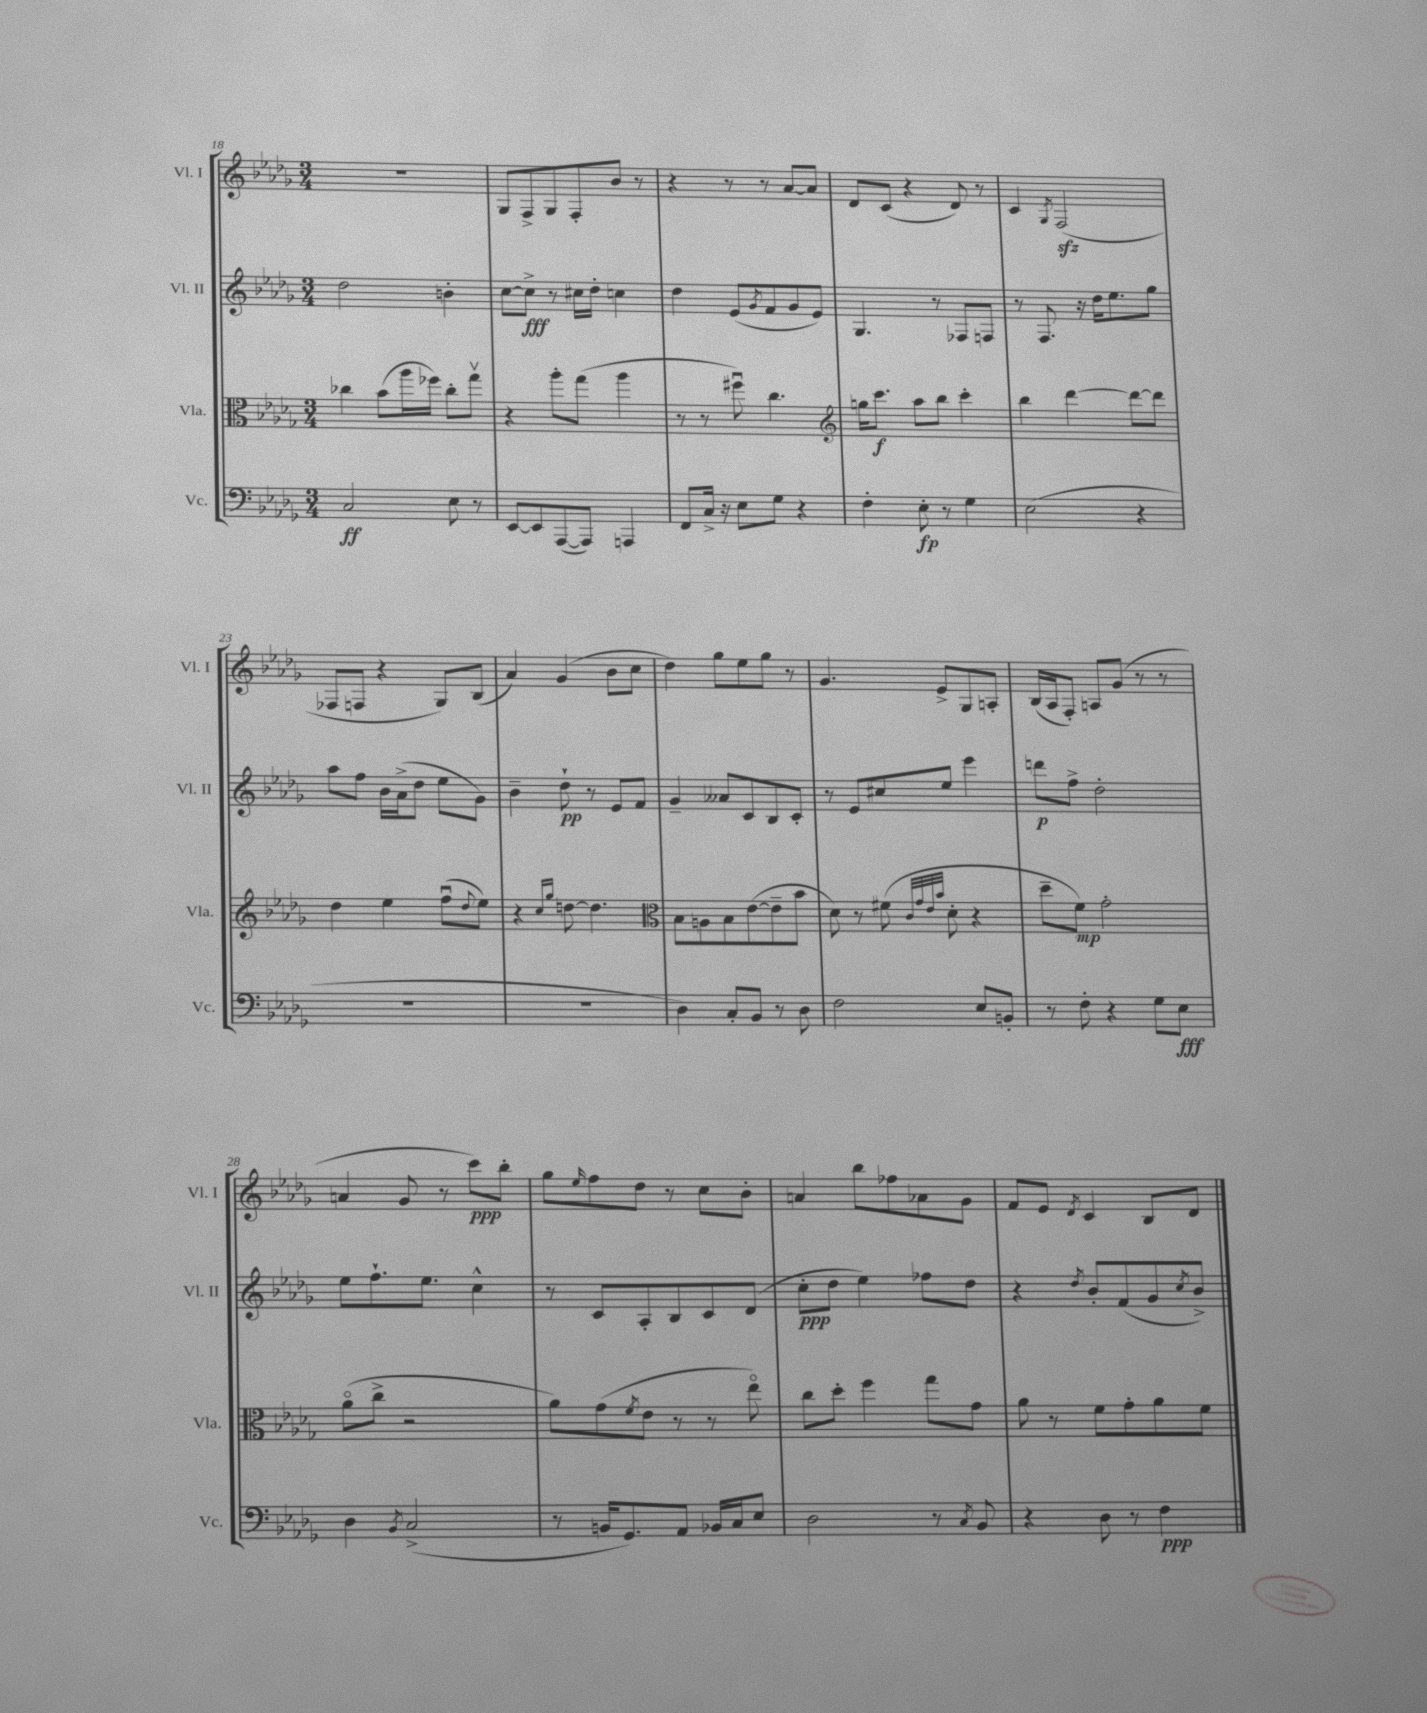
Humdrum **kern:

**kern	**kern	**kern	**kern
*staff4	*staff3	*staff2	*staff1
*clefF4	*clefC3	*clefG2	*clefG2
*k[b-e-a-d-g-]	*k[b-e-a-d-g-]	*k[b-e-a-d-g-]	*k[b-e-a-d-g-]
*M3/4	*M3/4	*M3/4	*M3/4
2C	4cc-	2dd-	2.r
.	(8b-	.	.
.	16aa-	.	.
.	16ff-)	.	.
8E-	8cc-'	4b'	.
8r	8gg-v	.	.
=	=	=	=
[8EE-	4r	[8cc	8G-
8EE-]	.	8cc^]	8F^
([8AAA-	8aa-'	8r	8G-
8AAA-])	(8gg-	16cc#	8F'
.	.	16dd-'	.
4AAA	4aa-	4cc	8b-
.	.	.	8r
=	=	=	=
8FF	8r	4dd-	4r
16C^	8r	.	.
16r	.	.	.
8E-	8ff#u)	(8e-	8r
.	.	8qg-	.
8G-	4.cc	8f	8r
4r	.	8g-	[8a-
.	.	8e-)	8a-]
=	=	=	=
*	*clefG2	*	*
4F'	16gg	4.G-	8d-
.	8.ccc	.	.
.	.	.	(8c
8E-'	8aa-	.	4r
8r	8bb-	8r	.
4G-	4ccc'	8F-	8d-)
.	.	8F	8r
=	=	=	=
(2E-	4bb-	8r	4c
.	.	8.F	.
.	.	.	8qG-
.	[4ddd-	.	(2F
.	.	16r	.
.	.	16dd-	.
.	.	8.ee-	.
4r	8ddd-_	.	.
.	8ddd-]	8gg-	.
=	=	=	=
2.r	4dd-	8aa-	8F-
.	.	8ff	8F
.	4ee-	16b-	4r
.	.	(16a-^	.
.	.	8dd-	.
.	(8ffu	8ee-	8G-)
.	8qqdd-	.	.
.	8ee-)	8g-)	(8B-
=	=	=	=
2.r	4r	4b-~	4a-)
.	16qqcc	.	.
.	16qqgg-	.	.
.	[8dd	8dd-`	(4g-
.	4.dd]	8r	.
.	.	8e-	8b-
.	.	8f	8cc
=	=	=	=
*	*clefC3	*	*
4D-)	8B-	4g-~	4dd-)
.	8A	.	.
8C'	8B-	8a--	8gg-
8BB-	([8e-	8c	8ee-
8r	8e-~]	8B-	8gg-
8D-	8b-	8c'	8r
=	=	=	=
2F	8d-)	8r	4.g-
.	8r	8e-	.
.	(8f#	8cc#	.
.	32qqc	.	.
.	32qqg-	.	.
.	32qqe-	.	.
.	32qqb-	.	.
.	8d-'	8ee-	8e-^
8E-	4r	4eee-	8G-
8BB'	.	.	8A'
=	=	=	=
8r	8dd-~	8ddd	(16B-
.	.	.	16A-
8F'	8f)	8ff^	8F')
4r	2g-'	2dd-'	8A
.	.	.	(8g-
8G-	.	.	8r
8E-	.	.	8r
=	=	=	=
4D-	(8a-o	8ee-	4a
.	8cc^	8.ff`	.
8qBB-	.	.	.
(2C^	2r	.	8g-
.	.	8.ee-	.
.	.	.	8r
.	.	4cc^^	8ccc)
.	.	.	8bb-'
=	=	=	=
8r	8a-)	8r	8gg-
.	.	.	16qqee-
16BB	(8g-	8c	8ff
8.GG-)	.	.	.
.	8qf	.	.
.	8e-	8A-'	8dd-
8AA-	8r	8B-	8r
16BB-	8r	8c	8cc
16C	.	.	.
8E-	8ee-o)	(8d-	8b-'
=	=	=	=
2D-	8cc	8cc'	4a
.	8dd-'	8dd-	.
.	4ff	4ee-)	8bb-
.	.	.	8ff-
8r	8gg-	8ff-	8a-
8qC	.	.	.
8BB-	8g-	8dd-	8g-
=	=	=	=
4r	8a-	4r	8f
.	8r	.	8e-
.	.	8qdd-	8qd-
8D-	8f	8b-'	4c
8r	8g-'	(8f	.
4F	8a-	8g-	8B-
.	.	8qcc	.
.	8f	8b-^)	8d-
==	==	==	==
*-	*-	*-	*-
